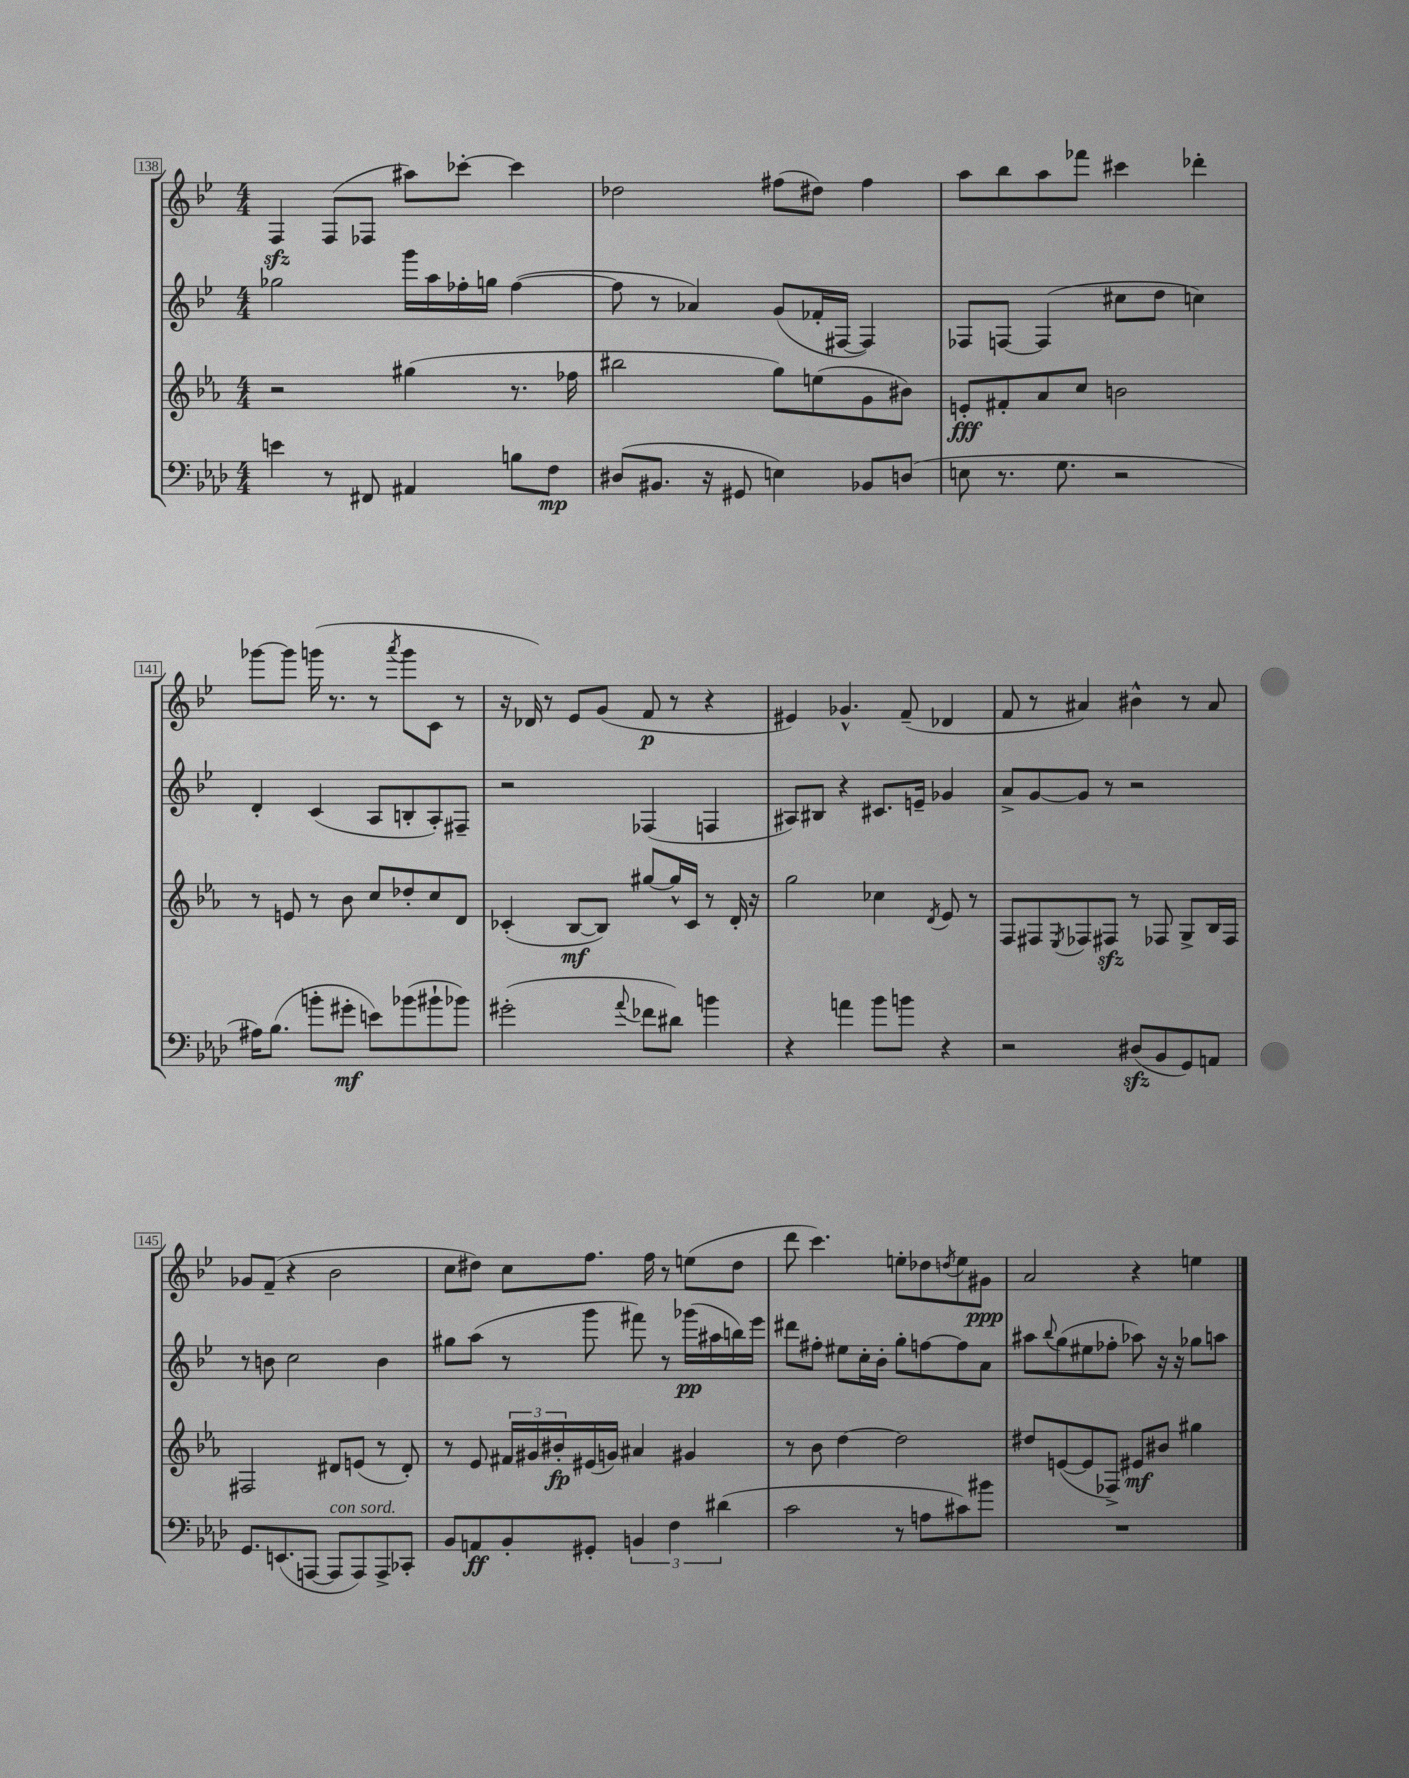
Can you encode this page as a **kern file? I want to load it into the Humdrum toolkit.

**kern	**dynam	**kern	**dynam	**kern	**dynam	**kern	**dynam
*part4	*part4	*part3	*part3	*part2	*part2	*part1	*part1
*staff4	*staff4	*staff3	*staff3	*staff2	*staff2	*staff1	*staff1
*clefF4	*	*clefG2	*	*clefG2	*	*clefG2	*
*k[b-e-a-d-]	*	*k[b-e-a-]	*	*k[b-e-]	*	*k[b-e-]	*
*M4/4	*	*M4/4	*	*M4/4	*	*M4/4	*
=138	=138	=138	=138	=138	=138	=138	=138
4en\	.	2r	.	2gg-X\	.	4Fzz/	.
8r	.	.	.	.	.	(8F/L	.
8FF#X/	.	.	.	.	.	8F-X/J	.
4AA#X/	.	(4gg#X\	.	16ggg\LL	.	8aa#X\L)	.
.	.	.	.	16aa\	.	.	.
.	.	.	.	16ff-X'\	.	[8ccc-X'\J	.
.	.	.	.	16ggn\JJ	.	.	.
8Bn\L	.	8.r	.	([4ff-\	.	4ccc-\]	.
8F\J	mp	.	.	.	.	.	.
.	.	16ff-X\	.	.	.	.	.
=139	=139	=139	=139	=139	=139	=139	=139
(8D#X/L	.	2bb#X\	.	8ff-\]	.	2dd-X\	.
8.BB#X/J	.	.	.	8r	.	.	.
.	.	.	.	4a-X/)	.	.	.
16r	.	.	.	.	.	.	.
8GG#X/	.	.	.	.	.	.	.
4En\)	.	8gg\L)	.	(8g/L	.	(8ff#X\L	.
.	.	(8een\	.	16f-X'/L	.	8dd#X\J)	.
.	.	.	.	[16F#X/JJ	.	.	.
8BB-X/L	.	8g\	.	4F#/])	.	4ff#\	.
(8Dn/J	.	8b#X\J)	.	.	.	.	.
=140	=140	=140	=140	=140	=140	=140	=140
8En\	.	8en'/L	fff	8F-X/L	.	8aa\L	.
8.r	.	8f#X'/	.	[8Fn/J	.	8bb-\	.
.	.	8a-/	.	(4F/]	.	8aa\	.
8.G\	.	.	.	.	.	.	.
.	.	8cc/J	.	.	.	8fff-X\J	.
2r	.	2bn\	.	8cc#X\L	.	4ccc#X\	.
.	.	.	.	8dd\J	.	.	.
.	.	.	.	4ccn\)	.	4ddd-X'\	.
!!LO:LB:g=z
=141	=141	=141	=141	=141	=141	=141	=141
16A#X\KL)	.	8r	.	4d'/	.	[8ggg-X\L	.
(8.B-\J	.	.	.	.	.	.	.
.	.	8en/	.	.	.	8ggg-\J]	.
8bn'\L	.	8r	.	(4c/	.	(16gggn\	.
.	.	.	.	.	.	8.r	.
8g#X'\J	mf	8b-\	.	.	.	.	.
8en\L)	.	8cc/L	.	8A/L	.	8r	.
.	.	.	.	.	.	8qaaa/	.
(8b-X\	.	8dd-X'/	.	8Bn'/	.	8ggg\L	.
8b#X`\	.	8cc/	.	8A'/)	.	8c\J	.
8b-X\J)	.	8d/J	.	8F#X~/J	.	8r	.
=142	=142	=142	=142	=142	=142	=142	=142
(2g#X'\	.	(4c-X'/	.	2r	.	16r	.
.	.	.	.	.	.	16d-X/)	.
.	.	.	.	.	.	8r	.
.	.	[8B-/L	mf	.	.	8e-/L	.
.	.	8B-/J])	.	.	.	(8g/J	.
8qqa-/	.	.	.	.	.	.	.
8f-X\L	.	[8gg#X/L	.	(4F-X/	.	8f/	p
8d#X\J)	.	16gg#^^/L]	.	.	.	8r	.
.	.	16c-/JJ	.	.	.	.	.
4bn\	.	8r	.	4Fn/	.	4r	.
.	.	16d'/	.	.	.	.	.
.	.	16r	.	.	.	.	.
=143	=143	=143	=143	=143	=143	=143	=143
4r	.	2gg\	.	8A#X/L)	.	4e#X/)	.
.	.	.	.	8B#X/J	.	.	.
4an\	.	.	.	4r	.	4.g-X^^/	.
8b-\L	.	4cc-X\	.	8.c#X/L	.	.	.
8bn\J	.	.	.	.	.	(8f~/	.
.	.	.	.	16en~/Jk	.	.	.
.	.	8qd/	.	.	.	.	.
4r	.	8e-/	.	4g-X/	.	4d-X/	.
.	.	8r	.	.	.	.	.
=144	=144	=144	=144	=144	=144	=144	=144
2r	.	8F/L	.	8a^/L	.	8f/	.
.	.	8F#X/	.	[8g/	.	8r	.
.	.	8qE-/	.	.	.	.	.
.	.	8F-X/	.	8g/J]	.	4a#X/)	.
.	.	8F#Xzz/J	.	8r	.	.	.
(8D#Xzz/L	.	8r	.	2r	.	4b#X^^\	.
8BB-/	.	8F-X/	.	.	.	.	.
8GG/)	.	8G^/L	.	.	.	8r	.
8AAn/J	.	16B-/L	.	.	.	8a#/	.
.	.	16F-/JJ	.	.	.	.	.
!!LO:LB:g=z
=145	=145	=145	=145	=145	=145	=145	=145
8.GG/L	.	2F#X/	.	8r	.	8g-X/L	.
.	.	.	.	8bn\	.	(8f~/J	.
(8.EEn/	.	.	.	.	.	.	.
.	.	.	.	2cc\	.	4r	.
[8AAAn/J	.	.	.	.	.	.	.
!LO:TX:a:i:t=con sord.	!	!	!	!	!	!	!
8AAA/L]	.	8d#X/L	.	.	.	2b-\	.
8AAA/)	.	(8en/J	.	.	.	.	.
8AAA^/	.	8r	.	4b\	.	.	.
8CC-X'/J	.	8d#'/)	.	.	.	.	.
=146	=146	=146	=146	=146	=146	=146	=146
8BB-/L	.	8r	.	8gg#X\L	.	8cc\L	.
8AAn/	ff	8e-/	.	(8aa\J	.	8dd#X\J)	.
8BB-'/	.	24f#X/LL	.	8r	.	8cc\L	.
.	.	24g#X/	.	.	.	.	.
.	.	24b#X'/	fp	.	.	.	.
8GG#X'/J	.	(16e#X/	.	8ggg\	.	8.ff\J	.
.	.	16gn/JJ)	.	.	.	.	.
6BBn/	.	4a#X/	.	8fff#X\)	.	.	.
.	.	.	.	.	.	16ff\	.
.	.	.	.	8r	.	8r	.
6F\	.	.	.	.	.	.	.
.	.	4g#X/	.	(16ggg-X\LL	pp	(8een\L	.
.	.	.	.	16aa#X\	.	.	.
(6d#X\	.	.	.	.	.	.	.
.	.	.	.	16bbn\)	.	8dd#\J	.
.	.	.	.	16eee-\JJ	.	.	.
=147	=147	=147	=147	=147	=147	=147	=147
2c\	.	8r	.	8ddd#X\L	.	8ddd\	.
.	.	8b-\	.	8ff#X'\J	.	4.ccc\)	.
.	.	[4dd\	.	8ee#X\L	.	.	.
.	.	.	.	16cc'\L	.	.	.
.	.	.	.	16b-'\JJ	.	.	.
8r	.	2dd\]	.	8gg'\L	.	8een'\L	.
8An\L	.	.	.	[8ffn\	.	8dd-X\	.
.	.	.	.	.	.	8qddn/	.
8c#X\)	.	.	.	8ff\]	.	8ee\	.
8b#X\J	.	.	.	8a\J	.	8g#X\J	ppp
=148	=148	=148	=148	=148	=148	=148	=148
1r	.	8dd#X/L	.	8aa#X\L	.	2a/	.
.	.	.	.	8qqbb-/	.	.	.
.	.	([8en/	.	(8gg\	.	.	.
.	.	8e/]	.	8ee#X\	.	.	.
.	.	8F-X^/J)	.	8ff-X'\J	.	.	.
.	.	8e#X/L	mf	8aa-X\)	.	4r	.
.	.	8b#X/J	.	16r	.	.	.
.	.	.	.	16r	.	.	.
.	.	4gg#X\	.	8gg-X\L	.	4een\	.
.	.	.	.	8aan\J	.	.	.
==	==	==	==	==	==	==	==
*-	*-	*-	*-	*-	*-	*-	*-
